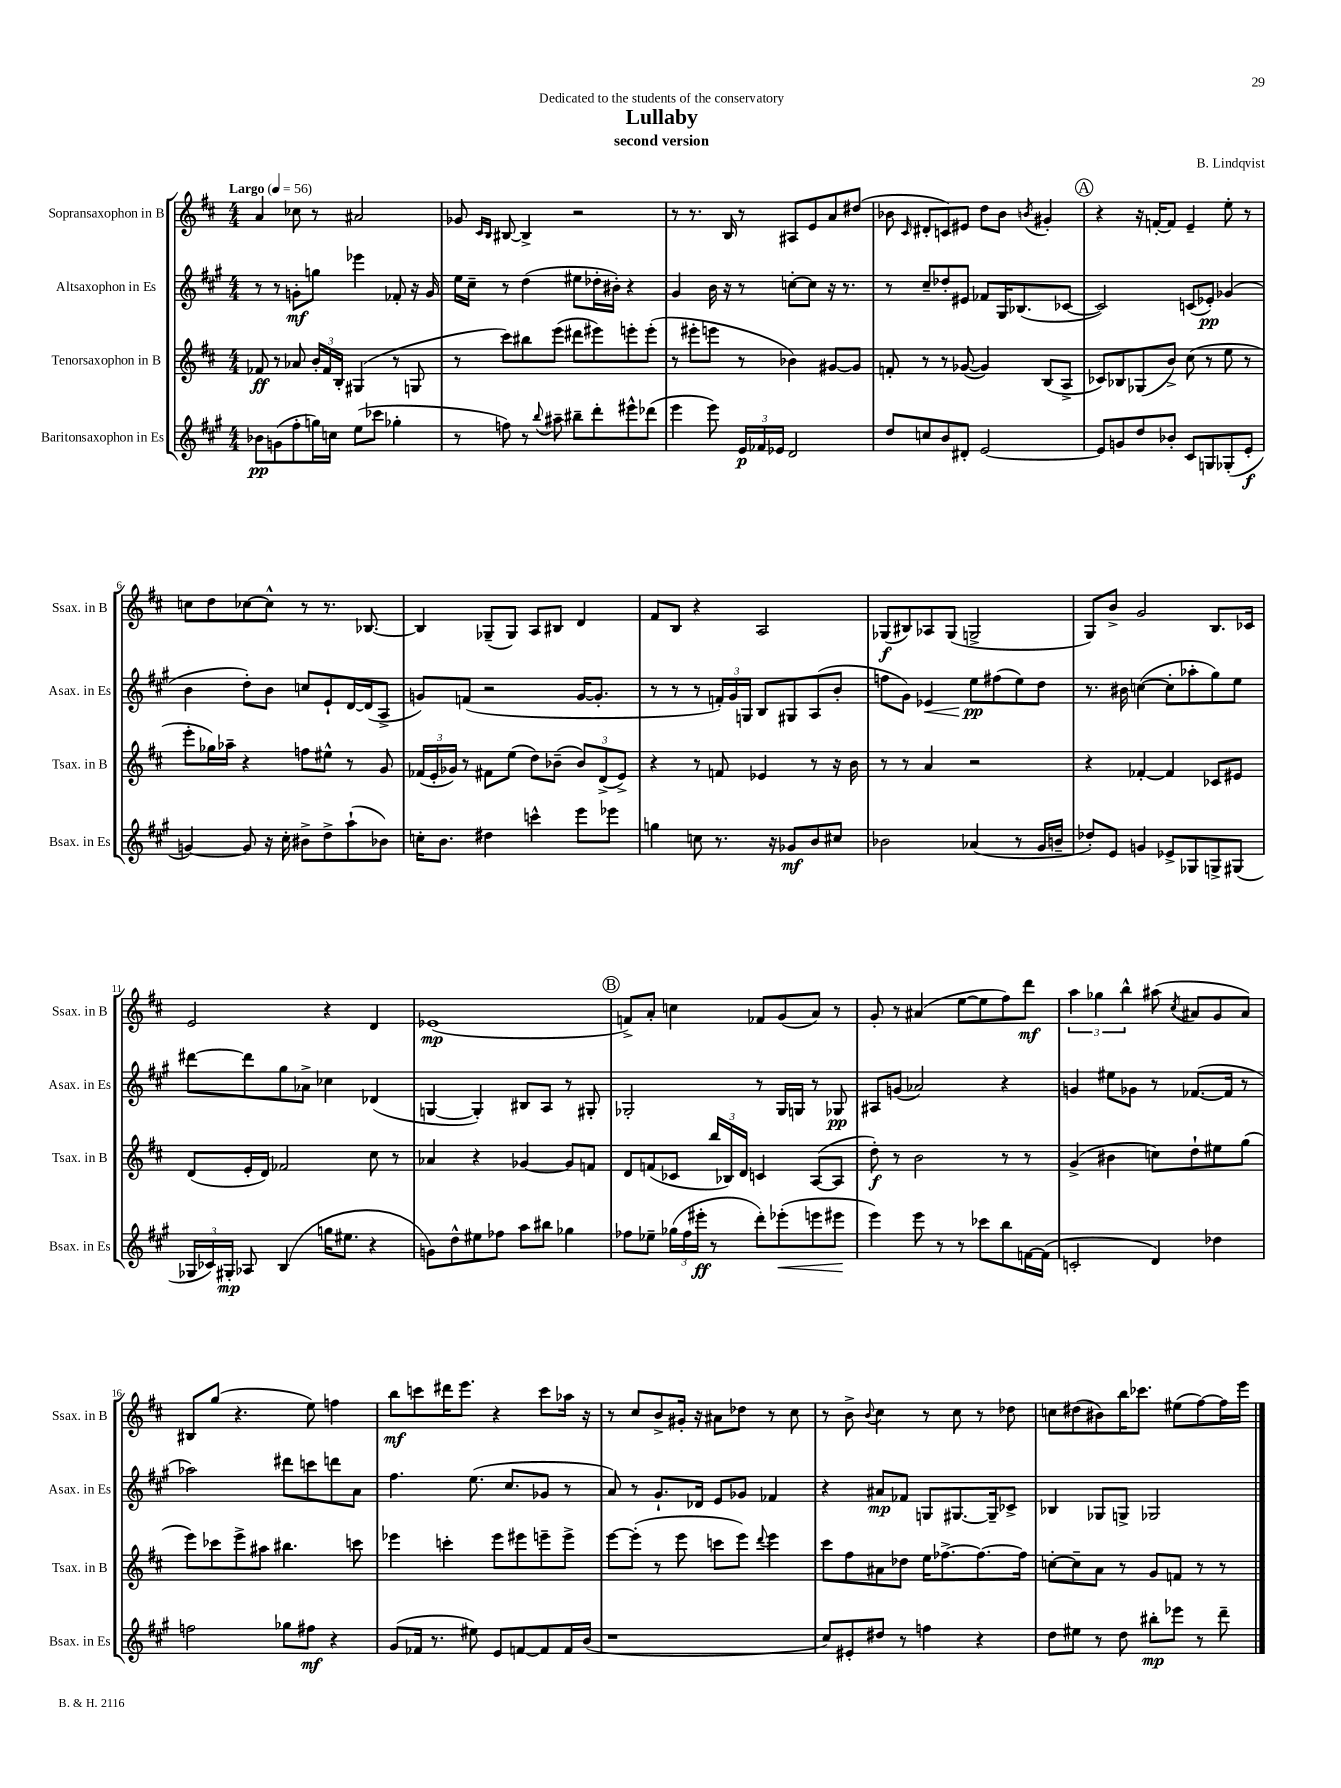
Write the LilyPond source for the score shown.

\header { title = "Lullaby" composer = "B. Lindqvist" subtitle = "second version" dedication = "Dedicated to the students of the conservatory" }
<<
\new StaffGroup <<
\new Staff = "s0" \with { instrumentName = "Sopransaxophon in B" shortInstrumentName = "Ssax. in B" } {
    \clef treble \key d \major \numericTimeSignature \time 4/4 \tempo "Largo" 4 = 56
    \autoBeamOff a'4 ces''8 r8 ais'2 |
    ges'8 \grace { cis'16[ b16] } bis8~ bis4-> r2 |
    r8 r8. b16 r8 ais8[ e'8 a'8 dis''8]( |
    bes'8 \grace { cis'16 } dis'8[-. c'8) eis'8] d''8[ bes'8] \acciaccatura { b'8 } gis'4-. |
    \mark \markup { \circle "A" } r4 r16 f'16[~-. f'8] e'4-- e''8-. r8 |
    c''8[ d''8 ces''8~ ces''8]-^ r8 r8. bes8.~ |
    bes4 ges8[--( ges8]) a8[ bis8] d'4 |
    fis'8[ b8] r4 a2 |
    ges8[\f( bis8) aes8 ges8]( g2-> |
    g8[) b'8]-> g'2 b8.[ ces'16] |
    e'2 r4 d'4 |
    ees'1\mp( |
    \mark \markup { \circle "B" } f'8[->) a'8]-. c''4 fes'8[ g'8( a'8]) r8 |
    g'8-. r8 ais'4( e''8[~ e''8 fis''8) d'''8]\mf |
    \tuplet 3/2 { a''4 ges''4 b''4-^ } ais''8( \acciaccatura { cis''8 } ais'8[ g'8 ais'8]) |
    bis8[ g''8]( r4. e''8) f''4 |
    b''8[\mf c'''8 dis'''16 e'''8.] r4 c'''8[ aes''16] r16 |
    r8 cis''8[ b'8-> gis'16]-. r16 ais'8[ des''8] r8 cis''8 |
    r8 b'8-> \appoggiatura { b'8 } cis''4 r8 cis''8 r8 des''8 |
    c''8[ dis''8( bis'8) b''16 ces'''8.] eis''8[( fis''8~) fis''16 e'''16] \bar "|." |
}
\new Staff = "s1" \with { instrumentName = "Altsaxophon in Es" shortInstrumentName = "Asax. in Es" } {
    \clef treble \key a \major \numericTimeSignature \time 4/4
    \autoBeamOff r8 r8 g'8[-.\mf g''8] ees'''4 fes'8-. r16 g'16 |
    e''16[ cis''16]-- r8 d''4( eis''8[ des''16-. bis'16]-.) r4 |
    gis'4 b'16 r16 r8 c''8[~-. c''8] r16 r8. |
    r8 cis''8[-- des''8-. eis'8] fes'8[ gis16 bes8.( ces'8]~ |
    \mark \markup { \circle "A" } ces'2) c'8[( ees'8]-.\pp) ges'4( |
    b'4 d''8[-.) b'8] c''8[ e'8-! d'16~ d'16( a8]-> |
    g'8[) f'8]( r2 g'16[~ g'8.]-. |
    r8 r8 r8 \tuplet 3/2 { f'16[-.) gis'16 g16] } b8[ gis8 a8( b'8]-. |
    f''8[ gis'8]) ees'4\< e''8[\pp\! fis''8( e''8) d''8] |
    r8. bis'16 c''4~( c''8[-. aes''8-. gis''8) e''8] |
    dis'''8[~ dis'''8 gis''8 aes'8]-> ces''4 des'4( |
    g4~ g4-.) bis8[ a8] r8 gis8-. |
    \mark \markup { \circle "B" } ges2-. r8 ges16[ g16] r8 ges8\pp |
    ais8[ g'8]( aes'2) r4 |
    g'4 eis''8[ ges'8] r8 fes'8.[~( fes'16] r8 |
    aes''2) dis'''8[ c'''8 d'''8 a'8] |
    fis''4. e''8.( cis''8.[ ges'8] r8 |
    a'8) r8 gis'8.[-! des'16] e'8[ ges'8] fes'4 |
    r4 ais'8[\mp fes'8] g8[ gis8.~ gis16-- ces'8]-> |
    bes4 ges8[ g8]-> ges2 \bar "|." |
}
\new Staff = "s2" \with { instrumentName = "Tenorsaxophon in B" shortInstrumentName = "Tsax. in B" } {
    \clef treble \key d \major \numericTimeSignature \time 4/4
    \autoBeamOff fes'8\ff r8 aes'8 \tuplet 3/2 { b'16[-. fes'16 b16]-. } gis4( r8 g8 |
    r8 cis'''8[) bis''8 e'''8]( dis'''8[ eis'''8) e'''8-. e'''8]-.( |
    r8 eis'''8[-. e'''8] r8 bes'4) gis'8[~ gis'8] |
    f'8-. r8 r8 ges'8~( ges'4) b8[( a8]-> |
    \mark \markup { \circle "A" } ces'8[) bes8 ges8( b'8]->) cis''8( r8 e''8 r8 |
    e'''8[-. ges''16) aes''16]-- r4 f''8[ eis''8]-^ r8 g'8 |
    \tuplet 3/2 { fes'16[( e'16-. ges'16]) } r8 fis'8[ e''8]( d''8[) bes'8]--( \tuplet 3/2 { bes'8[) d'8->( e'8]->) } |
    r4 r8 f'8 ees'4 r8 r16 b'16 |
    r8 r8 a'4 r2 |
    r4 fes'4~-. fes'4 ces'8[ eis'8] |
    d'8[( e'16-. d'16]) fes'2 cis''8 r8 |
    aes'4 r4 ges'4~ ges'8[ f'8] |
    \mark \markup { \circle "B" } d'8[ f'8( ces'8] \tuplet 3/2 { b''16[ bes16) d'16] } c'4 a8[~( a8] |
    d''8-.\f) r8 b'2 r8 r8 |
    g'4->( bis'4 c''8[) d''8-! eis''8 g''8]( |
    e'''8[) ces'''8 e'''8-> ais''8] bis''4. c'''8 |
    ees'''4 c'''4-. ees'''8[ eis'''8 e'''8-- e'''8]-> |
    e'''8[~ e'''8]-.( r8 e'''8 c'''8[ e'''8]) \appoggiatura { d'''8 } e'''4 |
    cis'''8[ fis''8 ais'8 des''8] e''16[ fes''8.~-> fes''8.~ fes''16] |
    c''8[~-. c''8-- a'8] r8 g'8[ f'8] r8 r8 \bar "|." |
}
\new Staff = "s3" \with { instrumentName = "Baritonsaxophon in Es" shortInstrumentName = "Bsax. in Es" } {
    \clef treble \key a \major \numericTimeSignature \time 4/4
    \autoBeamOff bes'8[\pp g'8( fis''8-. g''16) c''16] e''8[( ces'''8] ges''4-. |
    r8 f''8) r8 \appoggiatura { b''8 } ais''8-- bis''8[-- d'''8-. eis'''8-^ des'''8]( |
    e'''4 e'''8) \tuplet 3/2 { e'16[\p fes'16 ees'16] } d'2 |
    d''8[ c''8 b'8 dis'8]-. e'2~ |
    \mark \markup { \circle "A" } e'8[ g'8 d''8 bes'8]-. cis'8[ g8 ges8-.( e'8]-.\f |
    g'4~) g'8 r16 cis''16-. bis'8[-> d''8-> a''8-!( bes'8]) |
    c''16[-. b'8.] dis''4 c'''4-^ e'''8[ ees'''8] |
    g''4 c''8 r8. r16 ges'8[\mf b'8 cis''8] |
    bes'2 aes'4( r8 gis'16[ b'16]-- |
    des''8[-.) e'8] g'4 ees'8[-> ges8 g8-> gis8]( |
    \tuplet 3/2 { ges16[ ces'16) gis16]-.\mp } aes8 b4( g''16[ eis''8.] r4 |
    g'8[) d''8-^ eis''8 fes''8] a''8[ bis''8] ges''4 |
    \mark \markup { \circle "B" } fes''8[ ees''8]-- \tuplet 3/2 { ges''16[( fes''16 eis'''16]-.\ff } r8 d'''8[-.) ees'''8-.\<( e'''8 eis'''8]\! |
    e'''4) e'''8 r8 r8 ces'''8[ b''8 f'16~ f'16]( |
    c'2-. d'4) des''4 |
    f''2 ges''8[ fis''8]\mf r4 |
    gis'8[( fes'16] r8. eis''8) e'8[ f'8~ f'8 f'16 b'16]( |
    r1 |
    cis''8[) eis'8-. dis''8] r8 f''4 r4 |
    d''8[ eis''8] r8 d''8 bis''8[-.\mp ees'''8] r8 d'''8-- \bar "|." |
}
>>
>>
